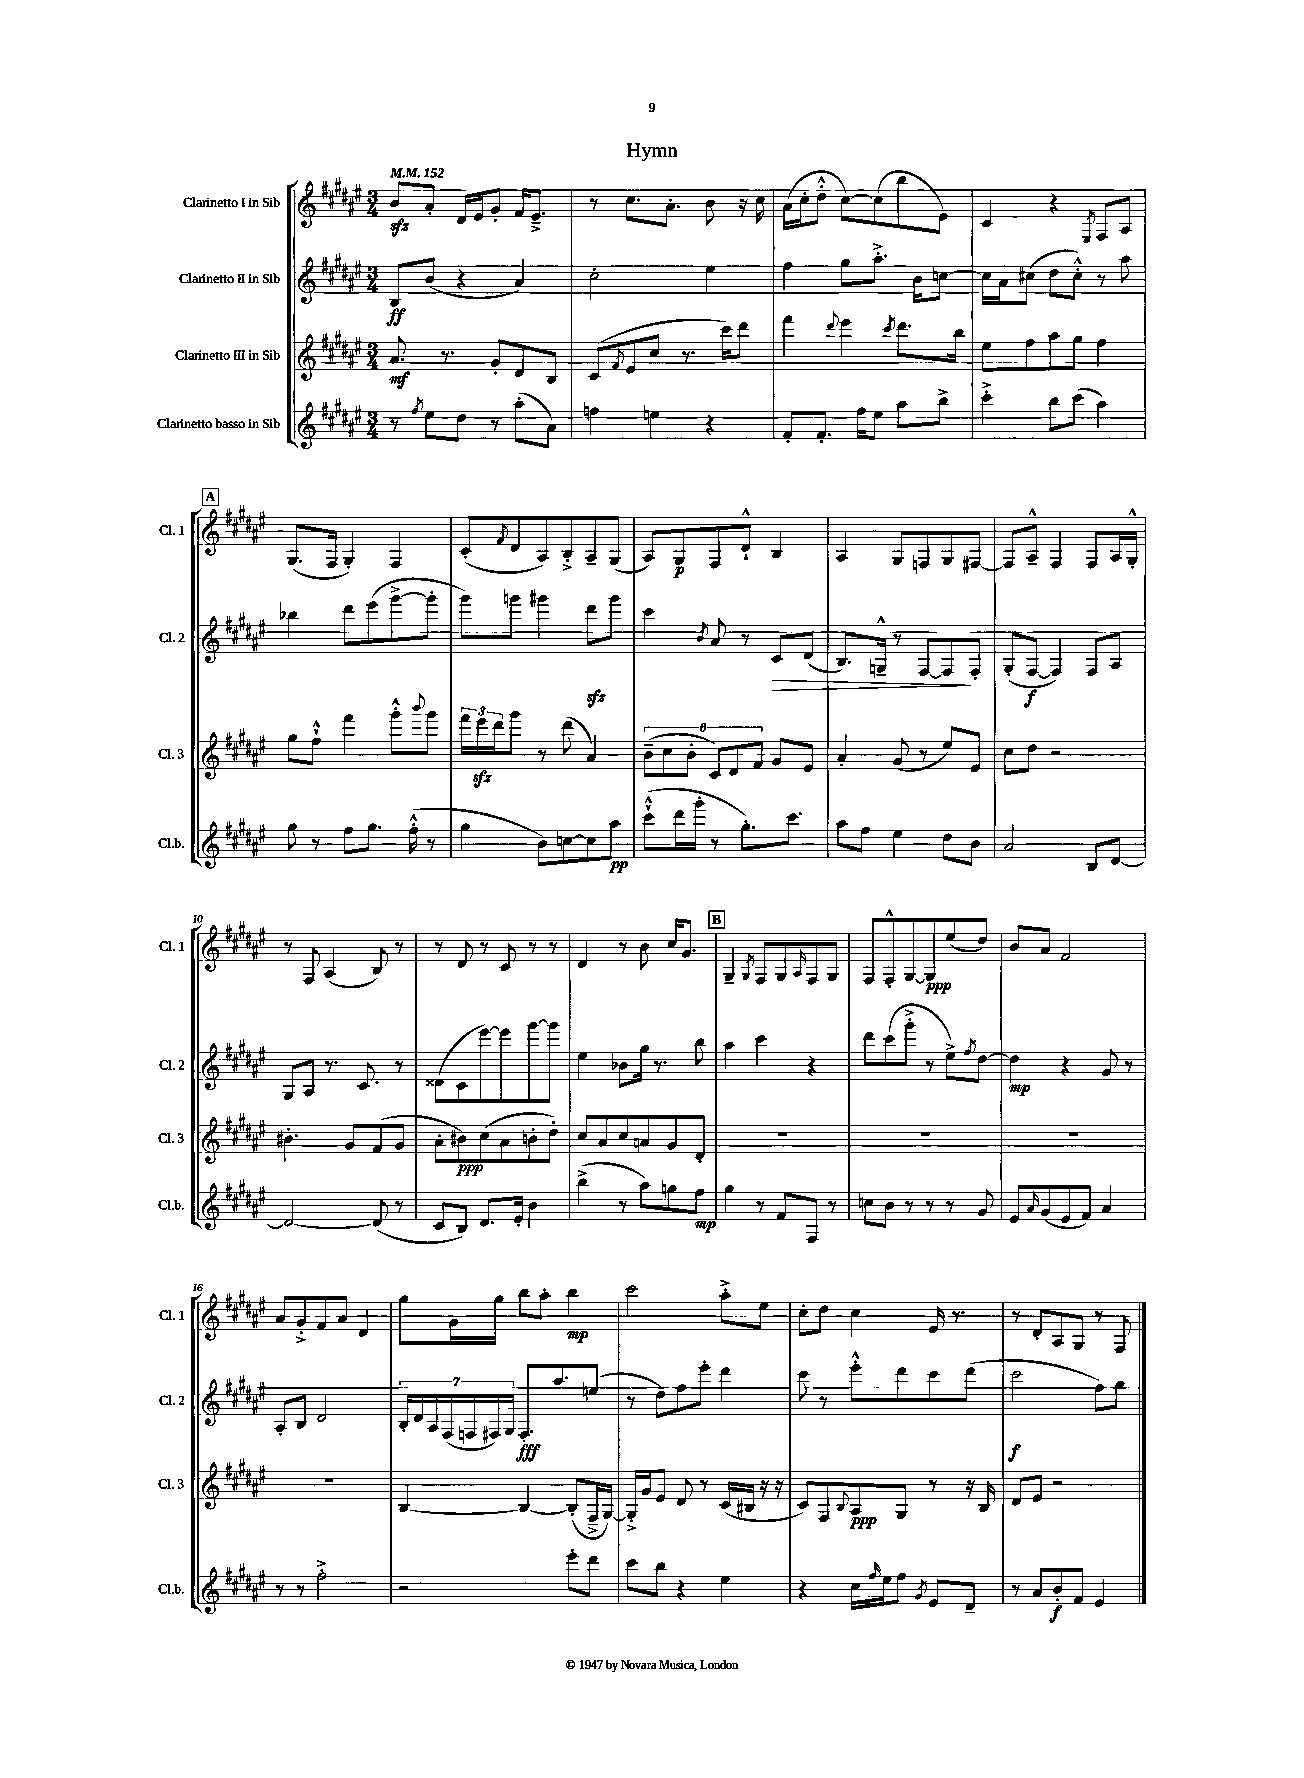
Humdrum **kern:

**kern	**dynam	**kern	**dynam	**kern	**dynam	**kern	**dynam
*part4	*part4	*part3	*part3	*part2	*part2	*part1	*part1
*staff4	*staff4	*staff3	*staff3	*staff2	*staff2	*staff1	*staff1
*I"Clarinetto basso in Sib	*	*I"Clarinetto III in Sib	*	*I"Clarinetto II in Sib	*	*I"Clarinetto I in Sib	*
*I'Cl.b.	*	*I'Cl. 3	*	*I'Cl. 2	*	*I'Cl. 1	*
*clefG2	*	*clefG2	*	*clefG2	*	*clefG2	*
*k[f#c#g#d#a#e#]	*	*k[f#c#g#d#a#e#]	*	*k[f#c#g#d#a#e#]	*	*k[f#c#g#d#a#e#]	*
*M3/4	*	*M3/4	*	*M3/4	*	*M3/4	*
*MM152	*	*MM152	*	*MM152	*	*MM152	*
=1	=1	=1	=1	=1	=1	=1	=1
8r	.	8.a#/	mf	8B/L	ff	8bzz/L	.
8qff#/	.	.	.	.	.	.	.
8ee#\L	.	.	.	(8b/J	.	8a#'/J	.
.	.	8.r	.	.	.	.	.
8dd#\J	.	.	.	4r	.	16d#/LL	.
.	.	.	.	.	.	16e#/J	.
8r	.	8g#'/L	.	.	.	8g#'/J	.
(8aa#'\L	.	8d#/	.	4a#/)	.	16f#/KL	.
.	.	.	.	.	.	8.e#~^/J	.
8a#\J)	.	8B/J	.	.	.	.	.
=2	=2	=2	=2	=2	=2	=2	=2
4ffn\	.	(8c#/L	.	2cc#'\	.	8r	.
.	.	8qf#/	.	.	.	.	.
.	.	8e#/	.	.	.	8.cc#\L	.
4een\	.	8cc#/J	.	.	.	.	.
.	.	.	.	.	.	8.a#'\J	.
.	.	8.r	.	.	.	.	.
4r	.	.	.	4ee#\	.	8b\	.
.	.	16ccc#\KL)	.	.	.	.	.
.	.	8ddd#\J	.	.	.	16r	.
.	.	.	.	.	.	16cc#\	.
=3	=3	=3	=3	=3	=3	=3	=3
8f#'/L	.	4fff#\	.	4ff#\	.	(16a#\LL	.
.	.	.	.	.	.	16cc#'\J	.
8.f#'/J	.	.	.	.	.	8dd#'^^\J	.
.	.	8qqddd#/	.	.	.	.	.
.	.	4eee#\	.	8gg#\L	.	[8cc#\L)	.
16ff#\KL	.	.	.	.	.	.	.
8ee#\J	.	.	.	8.aa#'^\J	.	(8cc#\]	.
.	.	8qccc#/	.	.	.	.	.
8aa#\L	.	8.ddd#\L	.	.	.	8bb\	.
.	.	.	.	16b\KL	.	.	.
8bb^\J	.	.	.	[8ccn\J	.	8e#\J)	.
.	.	16bb\Jk	.	.	.	.	.
=4	=4	=4	=4	=4	=4	=4	=4
4ccc#'^\	.	8ee#\L	.	16cc\LL]	.	4c#/	.
.	.	.	.	16a#\J	.	.	.
.	.	8ff#\	.	(8cc#X\J	.	.	.
8bb\L	.	8aa#\	.	8dd#\L	.	4r	.
(8ccc#\J	.	8gg#\J	.	8cc#'^^\J)	.	.	.
.	.	.	.	.	.	8qE#/	.
4aa#\)	.	4ff#\	.	8r	.	8F#/L	.
.	.	.	.	8aa#\	.	8A#/J	.
!!LO:LB:g=z
!!LO:REH:place=s1:t=A
=5	=5	=5	=5	=5	=5	=5	=5
8gg#\	.	8gg#\L	.	4bb-X\	.	(8.G#/L	.
8r	.	8ff#`^^\J	.	.	.	.	.
.	.	.	.	.	.	16F#/Jk	.
8ff#\L	.	4fff#\	.	8ddd#\L	.	4G#'/)	.
8.gg#\J	.	.	.	(8eee#\	.	.	.
.	.	8ggg#'^^\L	.	[8ggg#^\	.	4F#/	.
(16ff#'^^\	.	.	.	.	.	.	.
.	.	8qqbbb/	.	.	.	.	.
8r	.	8ggg#\J	.	8ggg#'\J]	.	.	.
=6	=6	=6	=6	=6	=6	=6	=6
4gg#\	.	24fff#\LL	.	8ggg#\L)	.	(8c#'/L	.
.	.	24eee#zz\	.	.	.	.	.
.	.	24ddd#\J	.	.	.	.	.
.	.	.	.	.	.	8qf#/	.
.	.	8ggg#\J	.	8gggn\J	.	8d#/	.
8b\L)	.	8r	.	4ggg#X\	.	8A#/)	.
[8ccn\	.	(8ddd#\	.	.	.	8B'^/	.
8cc\]	.	4a#/)	.	8ddd#zz\L	.	8A#~/	.
8aa#\J	pp	.	.	8ggg#\J	.	(8G#/J	.
=7	=7	=7	=7	=7	=7	=7	=7
(8ccc#`^^\L	.	(12b~\L	.	4ccc#\	.	8A#/L)	.
.	.	12cc#\	.	.	.	.	.
16ddd#\L	.	.	.	.	.	8G#/	p
.	.	12b'\J	.	.	.	.	.
16ggg#'\JJ	.	.	.	.	.	.	.
.	.	.	.	8qb/	.	.	.
8r	.	12c#/L)	.	8a#/	.	8F#/	.
.	.	12d#/	.	.	.	.	.
8.gg#'\L)	.	.	.	8r	.	8d#`^^/J	.
.	.	12f#/J	.	.	.	.	.
!	!	!	!	!	!LO:HP:b	!	!
.	.	8g#/L	.	8c#/L	>	4B/	.
8.ccc#\J	.	.	.	.	.	.	.
.	.	8e#/J	.	(8d#/J	.	.	.
=8	=8	=8	=8	=8	=8	=8	=8
8aa#\L	.	4a#'/	.	8.B/L)	.	4A#/	.
8ff#\J	.	.	.	.	.	.	.
.	.	.	.	16Gn~^^/Jk	.	.	.
4ee#\	.	(8g#/	.	8r	.	8G#/L	.
.	.	8r	.	[8F#/L	.	8Fn/	.
8dd#\L	.	8ee#/L)	.	8F#/]	.	8G#/	.
8b\J	.	8e#/J	.	8F#'/J	]	[8F#X/J	.
=9	=9	=9	=9	=9	=9	=9	=9
2a#/	.	8cc#\L	.	(8G#'/L	.	8F#/L]	.
.	.	8dd#\J	.	[8F#/J	f	8A#~^^/J	.
.	.	2r	.	4F#/])	.	4F#/	.
8B/L	.	.	.	8F#/L	.	8F#/L	.
[8d#/J	.	.	.	8A#/J	.	16A#/L	.
.	.	.	.	.	.	16G#'^^/JJ	.
!!LO:LB:g=z
=10	=10	=10	=10	=10	=10	=10	=10
2d#/_	.	4.b#X'\	.	8G#/L	.	8r	.
.	.	.	.	8A#/J	.	8F#/	.
.	.	.	.	8.r	.	(4A#/	.
.	.	8g#/L	.	.	.	.	.
.	.	.	.	8.c#/	.	.	.
(8d#/]	.	(8f#/	.	.	.	8B/)	.
8r	.	8g#/J	.	8r	.	8r	.
=11	=11	=11	=11	=11	=11	=11	=11
8c#/L	.	8a#'\L	.	(8d##X\L	.	8r	.
8B/J)	.	8b#X\)	ppp	8c#\	.	8d#/	.
8.d#/L	.	(8cc#\	.	[8eee#\)	.	8r	.
.	.	8a#\	.	8eee#\]	.	8c#/	.
16e#'/Jk	.	.	.	.	.	.	.
4b\	.	8bn'\	.	[8ggg#\	.	8r	.
.	.	8dd#'\J)	.	8ggg#\J]	.	8r	.
=12	=12	=12	=12	=12	=12	=12	=12
(4bb^\	.	8cc#/L	.	4ee#\	.	4d#/	.
.	.	8a#/	.	.	.	.	.
8r	.	8cc#/	.	8b-X\L	.	8r	.
8aa#\L)	.	8an/	.	16gg#\Jk	.	8b\	.
.	.	.	.	8.r	.	.	.
8ggn\	.	8g#/	.	.	.	16cc#/KL	.
.	.	.	.	.	.	8.g#/J	.
8ff#\J	mp	8d#'/J	.	8bb\	.	.	.
!!LO:REH:place=s1:t=B
=13	=13	=13	=13	=13	=13	=13	=13
4gg#\	.	2.r	.	4aa#\	.	4G#~/	.
.	.	.	.	.	.	8qG#/	.
8r	.	.	.	4ccc#\	.	8F#/L	.
8f#/L	.	.	.	.	.	8G#/	.
.	.	.	.	.	.	16qqA#/	.
8F#/J	.	.	.	4r	.	8F#/	.
8r	.	.	.	.	.	8G#/J	.
=14	=14	=14	=14	=14	=14	=14	=14
8ccn\L	.	2.r	.	8ddd#\L	.	8F#/L	.
8b\J	.	.	.	(8ccc#\	.	8F#'^^/	.
8r	.	.	.	8ggg#'^\J	.	[8G#/	.
8r	.	.	.	8r	.	8G#/]	ppp
8r	.	.	.	8ee#^\L)	.	(8ee#/	.
.	.	.	.	8qff#/	.	.	.
8g#/	.	.	.	[8dd#\J	.	8dd#/J)	.
=15	=15	=15	=15	=15	=15	=15	=15
8e#/L	.	2.r	.	4dd#\]	mp	8b/L	.
16qqa#/	.	.	.	.	.	.	.
(8g#/	.	.	.	.	.	8a#/J	.
8e#/	.	.	.	4r	.	2f#/	.
8f#/J)	.	.	.	.	.	.	.
4a#/	.	.	.	8g#/	.	.	.
.	.	.	.	8r	.	.	.
!!LO:LB:g=z
=16	=16	=16	=16	=16	=16	=16	=16
8r	.	2.r	.	8A#'/L	.	8a#/L	.
8r	.	.	.	8B/J	.	8g#'^/	.
2ff#'^\	.	.	.	2d#/	.	8f#/	.
.	.	.	.	.	.	8a#/J	.
.	.	.	.	.	.	4d#/	.
=17	=17	=17	=17	=17	=17	=17	=17
2r	.	[4B/	.	28B'/LL	.	8gg#\L	.
.	.	.	.	28d#/	.	.	.
.	.	.	.	28A#/	.	.	.
.	.	.	.	(28F#/	.	.	.
.	.	.	.	.	.	16g#\L	.
.	.	.	.	28Fn/	.	.	.
.	.	.	.	28F#X/)	.	.	.
.	.	.	.	.	.	16gg#\JJ	.
.	.	.	.	28G#/JJ	.	.	.
.	.	4B/_	.	8.F#'/L	fff	8bb\L	.
.	.	.	.	.	.	8aa#'\J	.
.	.	.	.	8.aa#/	.	.	.
8eee#'\L	.	(8B'/L]	.	.	.	4bb\	mp
8ddd#\J	.	16F#~^/L	.	(8een/J	.	.	.
.	.	[16G#/JJ)	.	.	.	.	.
=18	=18	=18	=18	=18	=18	=18	=18
8ccc#\L	.	16G#'^/LL]	.	8r	.	2ccc#\	.
.	.	16g#/J	.	.	.	.	.
8bb\J	.	8e#/J	.	8dd#\L)	.	.	.
4r	.	8d#/	.	8ff#\	.	.	.
.	.	8r	.	8eee#'\J	.	.	.
4ee#\	.	(16c#/LL	.	4ddd#\	.	8aa#'^\L	.
.	.	16B#X/JJ	.	.	.	.	.
.	.	16r	.	.	.	8ee#\J	.
.	.	16r	.	.	.	.	.
=19	=19	=19	=19	=19	=19	=19	=19
4r	.	8c#/L)	.	8ccc#\	.	8cc#'\L	.
.	.	8F#/	.	8r	.	8dd#\J	.
.	.	8qqB/	.	.	.	.	.
16cc#\LL	.	8A#/	ppp	8eee#'^^\L	.	4cc#\	.
16qqff#/	.	.	.	.	.	.	.
16ee#\J	.	.	.	.	.	.	.
8ff#\J	.	8G#/J	.	8ddd#\	.	.	.
8qg#/	.	.	.	.	.	.	.
8e#/L	.	8r	.	8ccc#\	.	16e#/	.
.	.	.	.	.	.	8.r	.
8d#~/J	.	16r	.	(8ddd#\J	.	.	.
.	.	16B/	.	.	.	.	.
=20	=20	=20	=20	=20	=20	=20	=20
8r	.	8d#/L	.	2ccc#\	f	8r	.
8a#/L	.	8e#/J	.	.	.	8d#'/L	.
8b'/	f	2r	.	.	.	8A#/	.
8f#/J	.	.	.	.	.	8G#/J	.
4e#/	.	.	.	8ff#\L)	.	8r	.
.	.	.	.	8gg#\J	.	8F#/	.
==	==	==	==	==	==	==	==
*-	*-	*-	*-	*-	*-	*-	*-
